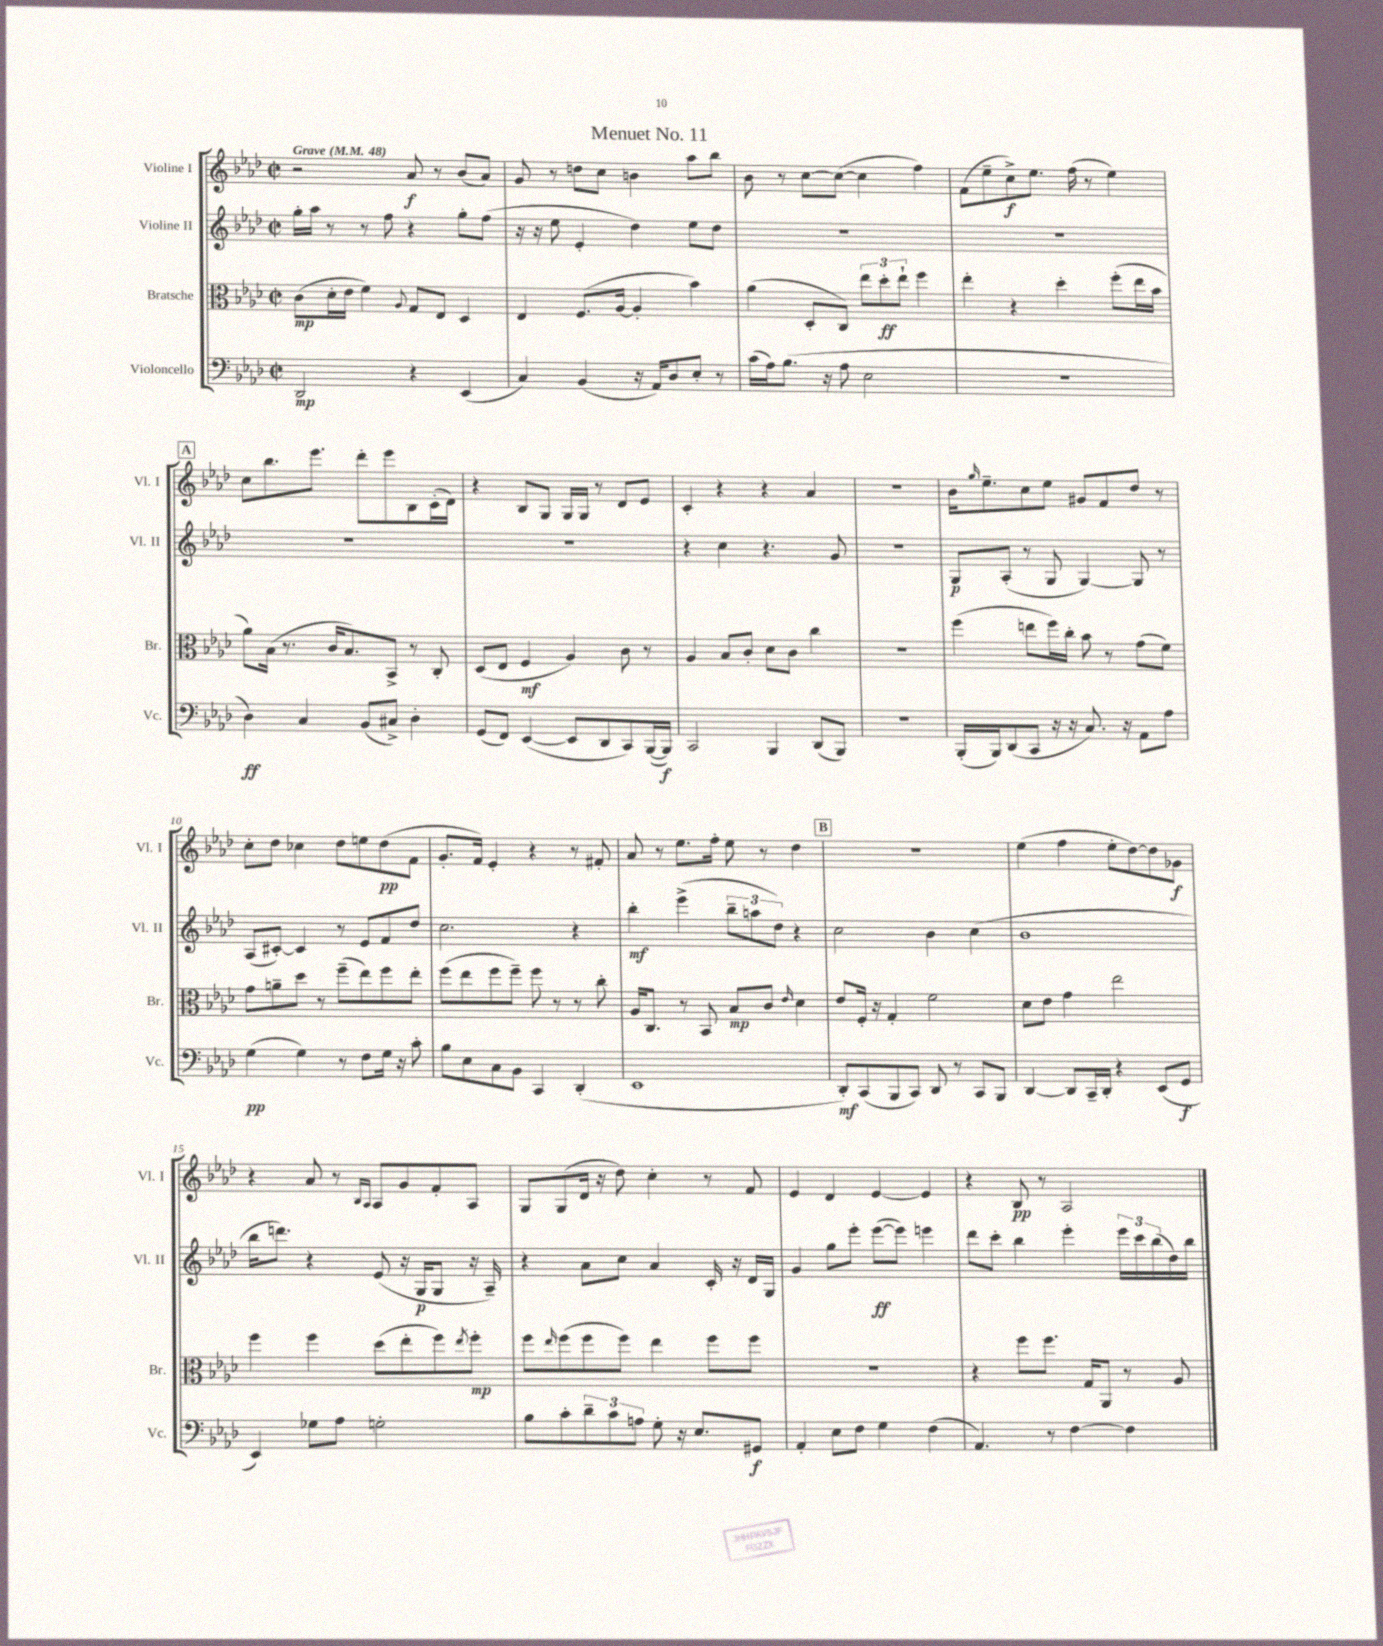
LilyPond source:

\header { title = "Menuet No. 11" }
<<
\new StaffGroup <<
\new Staff = "s0" \with { instrumentName = "Violine I" shortInstrumentName = "Vl. I" } {
    \clef treble \key aes \major \defaultTimeSignature \time 2/2 \tempo "Grave" 4 = 48
    r2 aes'8\f r8 bes'8( aes'8) |
    g'8 r8 d''8 c''8 b'4 aes''8 bes''8 |
    bes'8 r8 c''8~ c''8~( c''4 f''4) |
    f'8( ees''8-- c''8->\f) ees''8. f''16( r8 ees''4) |
    \mark \markup { \box "A" } c''8 bes''8. ees'''8. des'''8-. ees'''8 bes8 c'16-.( des'16) |
    r4 bes8 g8 g16 g16 r8 des'8 ees'8 |
    c'4-. r4 r4 aes'4 |
    R1 |
    bes'16 \grace { g''16 } ees''8.-- c''8 ees''8 gis'8 f'8 des''8 r8 |
    c''8-. des''8 ces''4 des''8 e''8 des''8\pp( f'8 |
    g'8.-. f'16) ees'4-. r4 r8 fis'8-. |
    aes'8 r8 ees''8. f''16-. ees''8 r8 des''4 |
    \mark \markup { \box "B" } r1 |
    ees''4( f''4 ees''8-. des''8~) des''8 ges'8\f |
    r4 aes'8 r8 \grace { bes16 aes16 } aes8 g'8 f'8-. aes8 |
    g8 g8( des'16 r16 des''8) c''4-. r8 f'8 |
    ees'4 des'4 ees'4~ ees'4 |
    r4 bes8\pp r8 aes2 \bar "|." |
}
\new Staff = "s1" \with { instrumentName = "Violine II" shortInstrumentName = "Vl. II" } {
    \clef treble \key aes \major \defaultTimeSignature \time 2/2
    g''16-. aes''16 r8 r8 f''8 r4 g''8-. f''8( |
    r16 r16 ees''8 ees'4-. des''4) ees''8 des''8 |
    R1 |
    R1 |
    \mark \markup { \box "A" } R1 |
    R1 |
    r4 c''4 r4. g'8 |
    R1 |
    g8\p aes8-.( r8 g8 g4~) g8 r8 |
    aes8( cis'8~-.) cis'4 r8 ees'8 f'8 des''8 |
    c''2. r4 |
    bes''4-.\mf ees'''4->( \tuplet 3/2 { bes''8-- a''8 des''8) } r4 |
    \mark \markup { \box "B" } c''2 bes'4 c''4( |
    bes'1 |
    bes''16 d'''8.) r4 ees'8( r16 g16\p g8 r16 aes16--) |
    r4 aes'8 c''8 aes'4 c'16-. r16 des'16 g16 |
    g'4 g''8 ees'''8-. ees'''8~\ff( ees'''8) e'''4 |
    des'''8 c'''8-. bes''4 ees'''4-. \tuplet 3/2 { ees'''16 c'''16 bes''16( } des''16) bes''16 \bar "|." |
}
\new Staff = "s2" \with { instrumentName = "Bratsche" shortInstrumentName = "Br." } {
    \clef alto \key aes \major \defaultTimeSignature \time 2/2
    c'8\mp( des'16-. ees'16 f'4) \appoggiatura { aes8 } g8 ees8 des4 |
    ees4 f8.( aes16~ aes4-. bes'4) |
    aes'4( des8-. c8) \tuplet 3/2 { ees''8 des''8-.\ff ees''8-! } f''4 |
    ees''4-. r4 des''4-. f''8-.( ees''16 bes'16 |
    \mark \markup { \box "A" } aes'8) bes16( r8. c'16 bes8.) bes,8-> r8 c8-. |
    des8( ees8 f4\mf aes4) c'8 r8 |
    aes4 bes8 c'8-. des'8 c'8 c''4 |
    R1 |
    f''4( e''8 f''16) c''16-. bes'8 r8 g'8( f'8) |
    g'8 a'8-- des''8 r8 f''8--( ees''8) f''8 ees''8-. |
    f''8( ees''8 f''8 f''8--) f''8 r8 r8 c''8-. |
    aes16 c8. r8 bes,8 bes8\mp c'8 \grace { ees'16 } des'4 |
    \mark \markup { \box "B" } ees'8 f16-. r16 g4-. f'2 |
    des'8 ees'8 g'4 ees''2 |
    f''4 f''4 des''8( ees''8-. f''8) \acciaccatura { ees''8 } f''8-.\mp |
    f''8 \grace { ees''16 } f''8( f''8 f''8) ees''4 f''8 f''8 |
    r1 |
    r4 f''8 f''8. g16 aes,8 r8 aes8 \bar "|." |
}
\new Staff = "s3" \with { instrumentName = "Violoncello" shortInstrumentName = "Vc." } {
    \clef bass \key aes \major \defaultTimeSignature \time 2/2
    des,2\mp r4 ees,4( |
    c4) bes,4( r16 aes,16) des8 ees8-. r8 |
    c'16( aes16) bes8.( r16 aes8 ees2 |
    R1 |
    \mark \markup { \box "A" } des4\ff) c4 bes,8( cis8->) des4-. |
    g,8( f,8) ees,4~( ees,8 des,8 c,8) bes,,16~( bes,,16\f) |
    c,2 bes,,4 des,8( bes,,8) |
    r1 |
    bes,,16-.( bes,,16) des,8( c,8 r16 r16 c8.) r16 aes,8 aes8 |
    g4\pp( g4) r8 f8 g16 r16 c'8-. |
    bes8 ees8 c8 bes,8 c,4 des,4-.( |
    ees,1 |
    \mark \markup { \box "B" } des,8-.\mf) c,8( bes,,8 c,8) des,8 r8 c,8 bes,,8 |
    des,4~ des,8 c,16-- des,16-. r4 ees,8( g,8\f |
    ees,4) ges8 aes8 g2-. |
    bes8 c'8-. \tuplet 3/2 { des'8-- c'8 a8 } g8-. r16 ees8. gis,8\f |
    aes,4-. ees8 f8 g4 f4( |
    aes,4.) r8 f4~ f4 \bar "|." |
}
>>
>>
